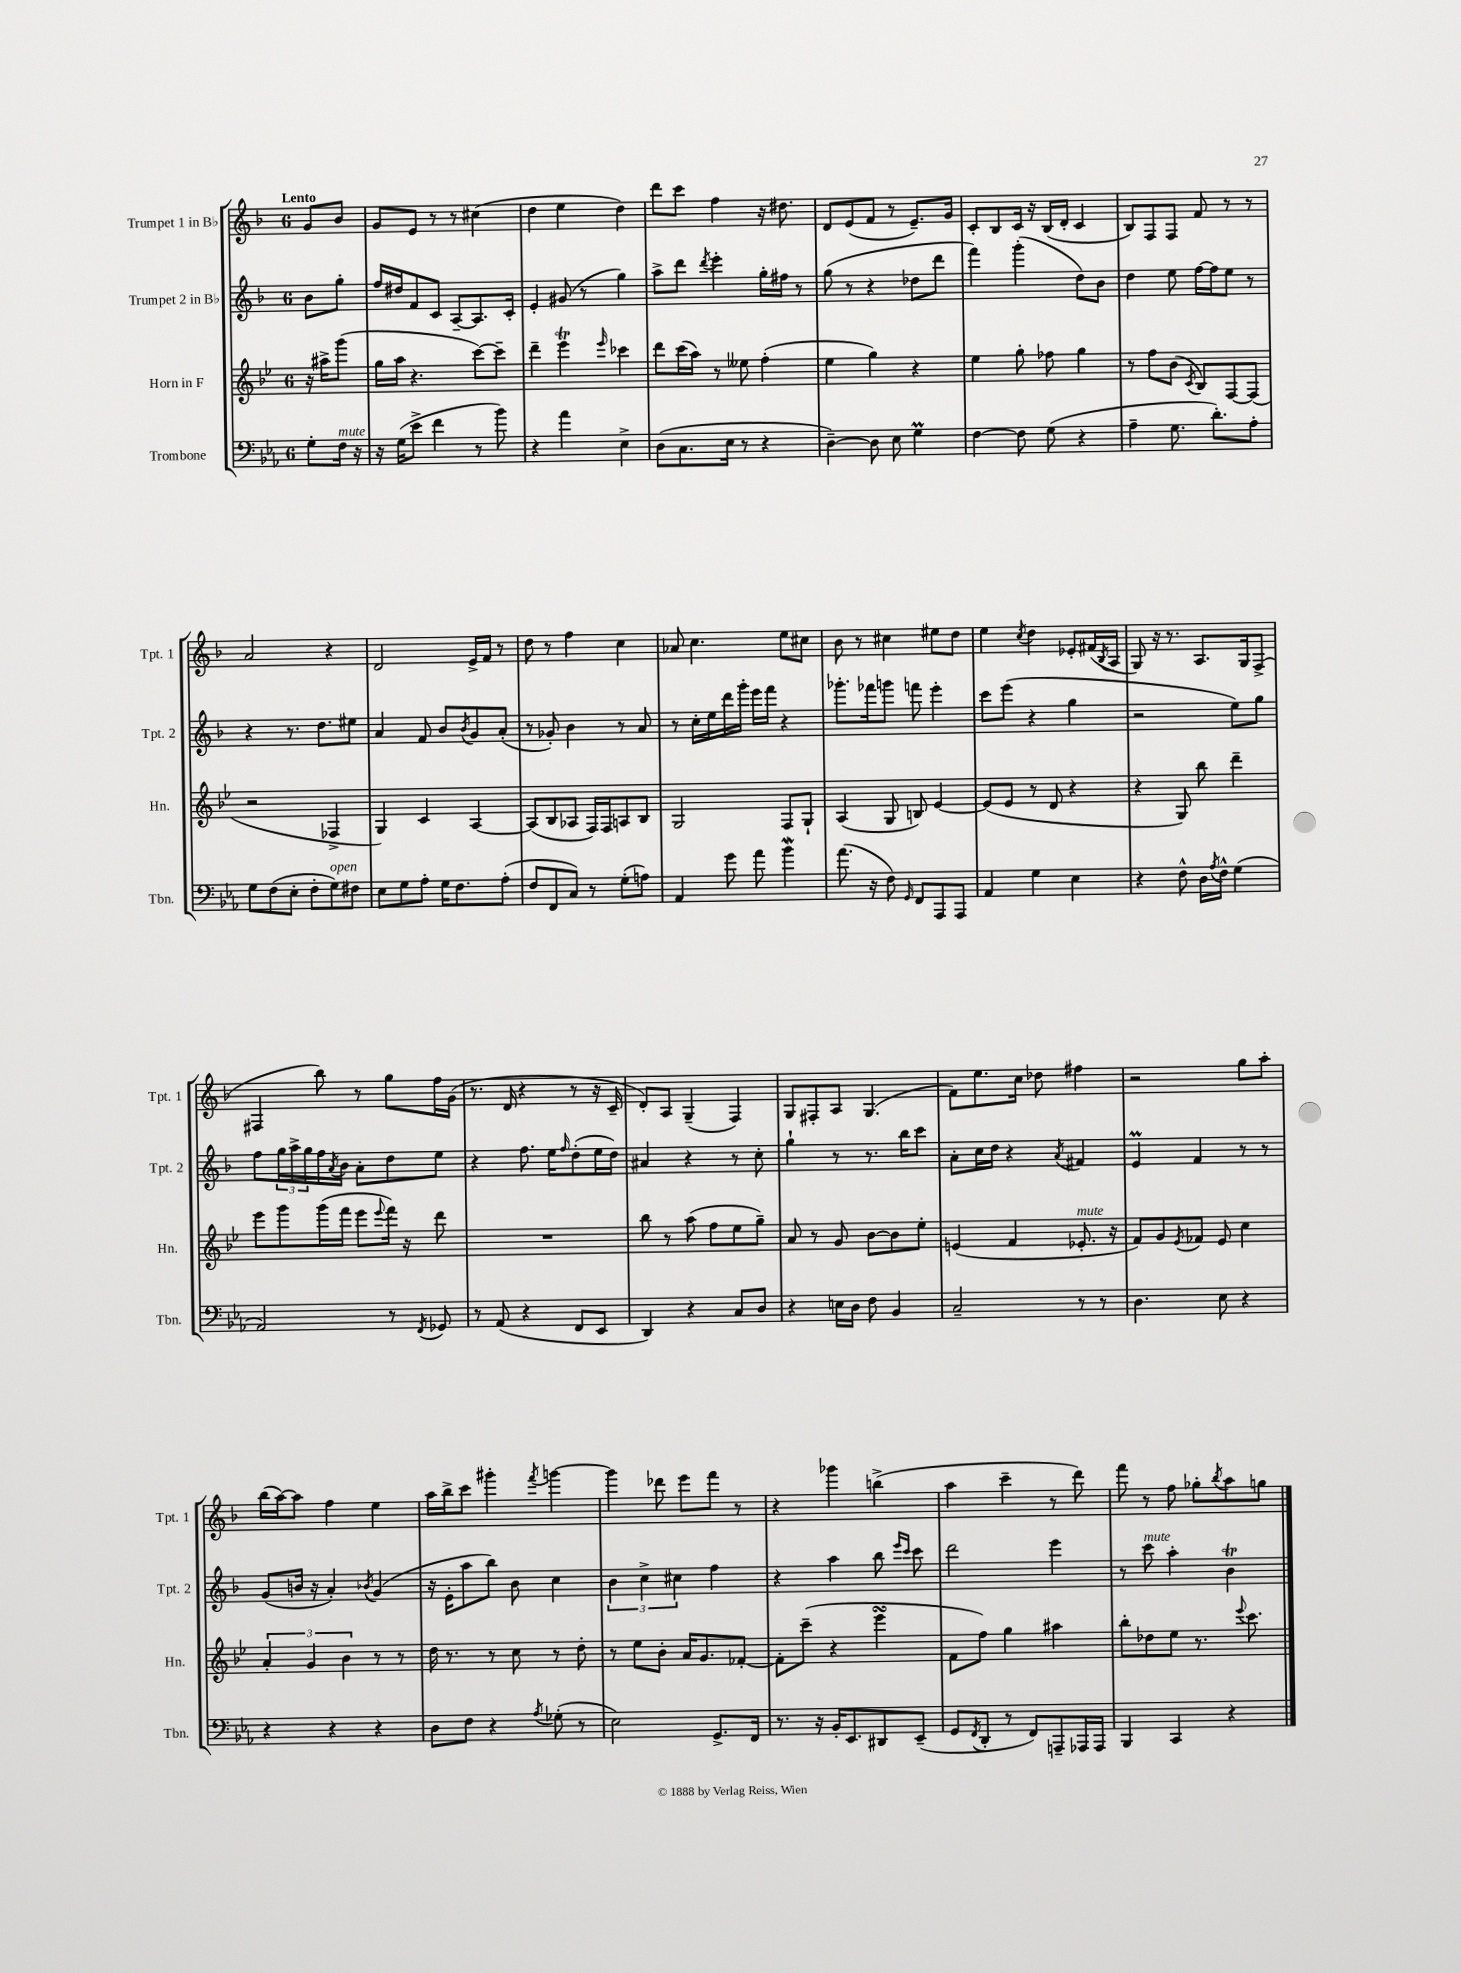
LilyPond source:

<<
\new StaffGroup <<
\new Staff = "s0" \with { instrumentName = "Trumpet 1 in Bb" shortInstrumentName = "Tpt. 1" } {
    \clef treble \key f \major \once \override Staff.TimeSignature.style = #'single-digit \time 6/8 \partial 4 \tempo "Lento"
    g'8 bes'8 |
    g'8 e'8 r8 r8 cis''4( |
    d''4 e''4 d''4) |
    d'''8 c'''8 f''4 r16 dis''8. |
    d'8 e'8( f'8 r8 e'8.--) g'16 |
    c'8-. bes8 c'16 r16 bes16( d'16-. c'4 |
    bes8) f8 f8 f'8 r8 r8 |
    a'2 r4 |
    d'2 e'16-> f'16 r8 |
    d''8 r8 f''4 c''4 |
    aes'8 c''4. e''8 cis''8 |
    bes'8 r8 cis''4 eis''8 d''8 |
    e''4 \acciaccatura { c''8 } d''4 ees'8-. fis'16( \acciaccatura { bes8 } a16 |
    g8) r16 r8. a8. g16 f8->( |
    fis4 bes''8) r8 g''8 f''16 g'16( |
    r8. d'16 r4 r8 r16 c'16-- |
    d'8-.) a8 g4--( f4) |
    g8 fis8-. a8 g4.( |
    f'8) e''8. c''16 des''8 fis''4 |
    r2 g''8 a''8-. |
    bes''16( a''16~) a''8 f''4 e''4 |
    a''16 bes''16-> c'''8 gis'''4-. \acciaccatura { f'''8 } g'''4~ |
    g'''4 des'''8 e'''8 f'''8 r8 |
    r4 ges'''4 b''4->( |
    a''4 c'''4-- r8 d'''8) |
    f'''8 r8 f''8 ges''8-. \acciaccatura { bes''8 } a''8 g''8 \bar "|." |
}
\new Staff = "s1" \with { instrumentName = "Trumpet 2 in Bb" shortInstrumentName = "Tpt. 2" } {
    \clef treble \key f \major \once \override Staff.TimeSignature.style = #'single-digit \time 6/8 \partial 4
    bes'8 g''8-. |
    f''16 dis''16 f'8 c'8 a8~-- a8. c'16-. |
    e'4-. gis'8( r8 g''4) |
    a''8-> d'''8 \acciaccatura { d'''8 } e'''4-. g''16-. fis''16 r8 |
    g''8( r8 r4 des''8 d'''8 |
    f'''4) g'''4-.( d''8) bes'8 |
    d''4 e''8 f''16~ f''16 e''8 r8 |
    r4 r8. d''8. eis''8 |
    a'4 f'8 bes'8 \acciaccatura { bes'8 } g'8 a'8-.( |
    r8 ges'8-.) bes'4 r8 a'8 |
    r8 c''16-. e''16 d'''16 g'''16-. e'''16 f'''16 r4 |
    ges'''8.-. fes'''16 g'''8 f'''8 e'''4-. |
    c'''8 e'''8( r4 g''4 |
    r2 e''8) g''8 |
    f''8 \tuplet 3/2 { g''16 a''16-> g''16 } f''16 \acciaccatura { a'8 } bes'16 a'8-. d''8 e''8 |
    r4 f''8. e''16 \grace { f''16 } d''8-.( e''16 d''16) |
    ais'4 r4 r8 c''8-. |
    g''4-! r8 r8. bes''16 c'''8 |
    a'8-. c''16 d''16 r4 \acciaccatura { a'8 } fis'4 |
    e'4\prall f'4 r8 r8 |
    g'8( b'16 r16 a'4-.) \acciaccatura { bes'8 } g'4( |
    r16 e'16-. a''8 bes''8) bes'8 c''4 |
    \tuplet 3/2 { bes'4 c''4-> cis''4 } f''4 |
    r4 a''4 bes''8 \grace { e'''16 c'''16 } c'''8 |
    d'''2 e'''4 |
    r8 c'''8^\markup { \italic "mute" } a''4-. bes'4\trill \bar "|." |
}
\new Staff = "s2" \with { instrumentName = "Horn in F" shortInstrumentName = "Hn." } {
    \clef treble \key bes \major \once \override Staff.TimeSignature.style = #'single-digit \time 6/8 \partial 4
    r16 ais''16-> g'''8( |
    g''16 a''16 r4. c'''8~) c'''8-- |
    d'''4-- ees'''4\trill \grace { ees'''16 } ces'''4 |
    d'''8 c'''16( a''16) r8 eeses''8 f''4-.( |
    ees''4 g''4) r4 |
    ees''4 g''8-. fes''8 g''4 |
    r8 f''8 bes'8( \acciaccatura { c'8 } bes8) f8~ f8( |
    r2 fes4-> |
    g4) c'4 a4~ |
    a8( bes8 aes8 f16) f16 a8 bes8 |
    g2 f8 g8-! |
    a4( g8 b8) ees'4~ |
    ees'8( ees'8 r8 d'8 r4 |
    r4 g8) bes''8 d'''4-- |
    ees'''8 g'''8 g'''16( f'''16 ees'''8 \appoggiatura { ees'''8 } f'''16) r16 d'''8 |
    R2. |
    bes''8 r8 a''8( f''8 ees''8 g''8--) |
    a'8 r8 g'8 bes'8~ bes'8 ees''8-. |
    e'4( f'4 ees'8.-.^\markup { \italic "mute" } r16 |
    f'8) g'8 \acciaccatura { ees'8 } fes'8 ees'8 c''4 |
    \tuplet 3/2 { a'4-. g'4 bes'4 } r8 r8 |
    d''16 r8. r8 c''8 r8 d''8-. |
    r8 ees''8 bes'8-. a'16 g'8. fes'8~-. |
    fes'8-. c'''8--( r4 ees'''4\turn |
    f'8 f''8) g''4 ais''4 |
    bes''8-. des''8 ees''8 r8. \appoggiatura { ees'''8 } c'''8. \bar "|." |
}
\new Staff = "s3" \with { instrumentName = "Trombone" shortInstrumentName = "Tbn." } {
    \clef bass \key ees \major \once \override Staff.TimeSignature.style = #'single-digit \time 6/8 \partial 4
    g8-. f16^\markup { \italic "mute" } r16 |
    r16 g16( ees'8-> f'4 r8 bes'8) |
    r4 aes'4 ees4-> |
    d8( c8. ees16 r8 r4 |
    d4~--) d8 ees8 g4\prall |
    f4~ f8 g8( r4 |
    aes4-- g8. d'8.-.) aes8-. |
    g8 f8( ees8-. f8-. g8^\markup { \italic "open" }) fis8 |
    ees8 g8 aes8-. g16 f8. aes8-.( |
    f8 f,8 c8) r8 g8-.( a8) |
    aes,4 g'8 aes'8 bes'4\mordent |
    aes'8.( r16 f8) \grace { g,16 } f,8 aes,,8 aes,,8 |
    aes,4 g4 ees4 |
    r4 f8-^ d16 \acciaccatura { aes8 } f16-^ g4( |
    aes,2) r8 \acciaccatura { f,8 } ges,8 |
    r8 aes,8( r4 f,8 ees,8 |
    d,4) r4 c8 d8 |
    r4 e16 d16 f8 bes,4 |
    c2-- r8 r8 |
    d4. ees8 r4 |
    r4 r4 r4 |
    d8 f8 r4 \acciaccatura { aes8 } ges8-.( r8 |
    ees2) g,8.-> f,16 |
    r8. r16 bes,16-. ees,8. dis,8 ees,8--( |
    g,8 \acciaccatura { f,8 } d,8-. r8 f,8) a,,8-- aes,,16 aes,,16 |
    bes,,4 c,4 r4 \bar "|." |
}
>>
>>
\layout { \context { \Score \remove "Bar_number_engraver" } }
